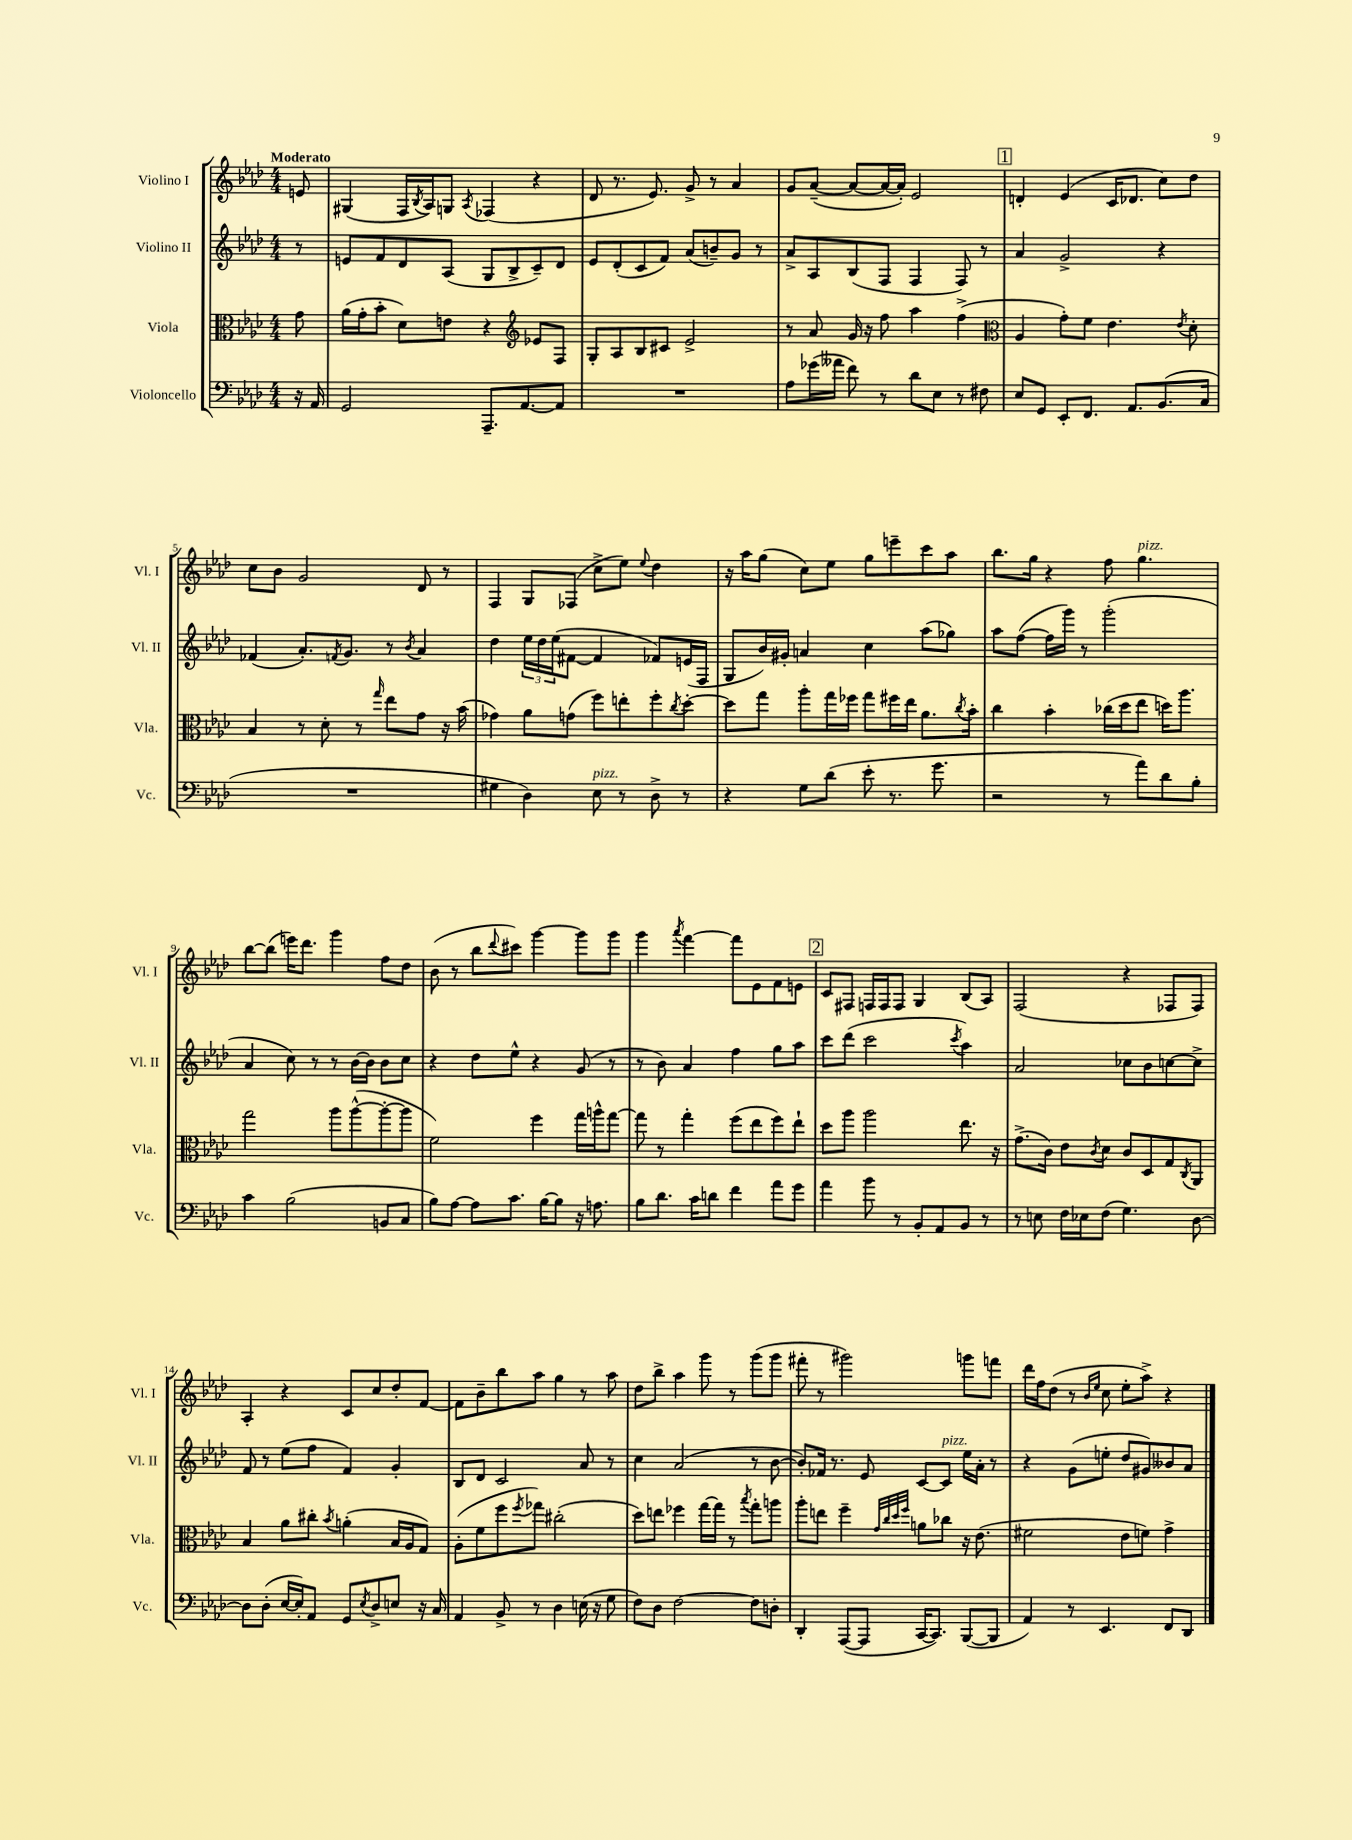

**kern	**kern	**kern	**kern
*staff4	*staff3	*staff2	*staff1
*clefF4	*clefC3	*clefG2	*clefG2
*k[b-e-a-d-]	*k[b-e-a-d-]	*k[b-e-a-d-]	*k[b-e-a-d-]
*M4/4	*M4/4	*M4/4	*M4/4
16r	8g\	8r	8e/
16AA-/	.	.	.
=	=	=	=
2GG/	(16a-\LL	8e/L	(4G#/
.	16g'\J	.	.
.	8b-'\J	8f/	.
.	8d-\L)	8d-/	16F/LL
.	.	.	8qB-/
.	.	.	16A-/J)
.	8e\J	(8A-/J	8G/J
.	.	.	8qA-/
8.AAA-~/L	4r	8G/L	(4F-/
.	.	8B-^/	.
[8.AA-/	.	.	.
*	*clefG2	*	*
.	8e-/L	8c~/)	4r
8AA-/]J	8F/J	8d-/J	.
=	=	=	=
1r	8G'/L	8e-/L	8d-/
.	8A-/	(8d-'/	8.r
.	8B-/	8c/	.
.	.	.	8.e-/)
.	8c#/J	8f/J)	.
.	2e-^/	(8a-/L	8g^/
.	.	8b~/)	8r
.	.	8g/J	4a-/
.	.	8r	.
=	=	=	=
8A-\L	8r	8a-^/L	8g/L
(16g-\L	8a-/	8A-/	([8a-~/J
16a--\JJ	.	.	.
8f\)	16g/	(8B-/	8a-/_L
.	16r	.	.
8r	8ff\	8F/J	16a-/_L
.	.	.	16a-'/]JJ)
8d-\L	4aa-\	4F/	2e-/
8E-\J	.	.	.
8r	(4ff^\	8F/)	.
8F#\	.	8r	.
=	=	=	=
*	*clefC3	*	*
8E-/L	4A-/	4a-/	4d'/
8GG/J	.	.	.
8EE-'/L	8g'\L)	2g^/	(4e-/
8.FF/J	8f\J	.	.
.	4.e-\	.	16c/LK
8.AA-/L	.	.	8.d-/J
(8.BB-/	.	4r	8cc\L)
.	8qe-/	.	.
.	8d-'\	.	8dd-\J
16C/Jk	.	.	.
=	=	=	=
1r	4B-/	(4f-/	8cc\L
.	.	.	8b-\J
.	8r	8.a-'/L)	2g/
.	8d-'\	.	.
.	.	8qf/	.
.	.	8.g/J	.
.	8r	.	.
.	16qqgg/	.	.
.	8ee-\L	8r	.
.	.	8qb-/	.
.	8g\J	4a-/	8d-/
.	16r	.	8r
.	(16b-\	.	.
=	=	=	=
4G#\	4g-\)	4dd-\	4F/
4D-\)	8a-\L	24ee-\LL	8G/L
.	.	24dd-\	.
.	.	(24ee-\J	.
.	(8g\J	[8f#\J	(8F-/J
8E-\	8ff\L)	4f#/]	8cc^\L
8r	8ee'\	.	8ee-\J)
.	.	.	8qqee-/
8D-^\	8ff'\	8f-/L)	4dd-\
.	8qcc/	.	.
8r	[8dd-'\J	(16e/L	.
.	.	16F/JJ	.
=	=	=	=
4r	8dd-\]L	8G/L	16r
.	.	.	16aa-\LK
.	8gg\J	16b-/L)	(8gg\J
.	.	16g#'/JJ	.
8G\L	8aa-'\L	4a/	8cc\L)
(8d-\J	16gg\L	.	8ee-\J
.	16ff-\JJ	.	.
8e-'\	8gg\L	4cc\	8gg\L
8.r	16ff#\L	.	8eee~\
.	16ee-\JJ	.	.
.	8.a-\L	(8aa-\L	8ccc\
8.g\	.	.	.
.	.	8gg-\J)	8aa-\J
.	8qcc/	.	.
.	16b-'\Jk	.	.
=	=	=	=
2r	4cc\	8aa-\L	8.bb-\L
.	.	([8ff\J	.
.	.	.	16gg\Jk
.	4b-'\	16ff\]LL	4r
.	.	16ggg\JJ)	.
.	.	8r	.
8r	(16cc-\LL	(2ggg'\	8ff\
.	16dd-\J	.	.
8a-\L)	8ee-\J	.	4.gg\
8d-\	16dd\LK)	.	.
.	8.aa-\J	.	.
8B-'\J	.	.	.
=	=	=	=
4c\	2gg\	4a-/	[8bb-\L
.	.	.	(8bb-\]J
(2B-\	.	8cc\)	16eee\LK)
.	.	.	8.ddd-\J
.	.	8r	.
.	8aa-\L	8r	4ggg\
.	([8aa-^^\	[16b-\LL	.
.	.	16b-\]JJ	.
8BB/L	8aa-'\_	8b-\L	8ff\L
8C/J	8aa-\]J	8cc\J	8dd-\J
=	=	=	=
8B-\L)	2f\)	4r	(8b-\
[8A-\J	.	.	8r
8A-\]L	.	8dd-\L	8bb-\L
.	.	.	8qqddd-/
8.c\J	.	8ee-^^\J	8ccc#\J)
.	4ff\	4r	[4ggg\
[16B-\LK	.	.	.
8B-\]J	.	.	.
16r	16gg\LL	(8g/	8ggg\]L
8.A\	16aa^^\J	.	.
.	[8gg\J	8r	8ggg\J
=	=	=	=
8B-\L	8gg\]	8r	4ggg\
8.d-\J	8r	8b-\)	.
.	.	.	8qaaa-/
.	4gg'\	4a-/	[4fff\
16c\LK	.	.	.
8d\J	.	.	.
4f\	(8ff\L	4ff\	8fff\]L
.	8ee-\	.	8e-\
8a-\L	8ff\)	8gg\L	8f\
8g\J	8ee-`\J	8aa-\J	8e\J
=	=	=	=
4a-\	8dd-\L	8ccc\L	8c/L
.	8aa-\J	(8ddd-\J	8F#/J
8b-\	2aa-\	2ccc\	16F/LL
.	.	.	16F/J
8r	.	.	8F/J
8BB-'/L	.	.	4G/
8AA-/	.	.	.
.	.	8qccc/	.
8BB-/J	8.ee-\	4aa-\)	(8B-/L
8r	.	.	8A-/J)
.	16r	.	.
=	=	=	=
8r	(8.g^\L	2a-/	(2F/
8E\	.	.	.
.	16c\Jk)	.	.
16F\LL	8e-\L	.	.
16E-\J	.	.	.
.	8qc/	.	.
(8F\J	8d-\J	.	.
4.G\)	8c/L	8cc-\L	4r
.	8D-/	8b-\	.
.	8G/	[8cc\	8F-/L
.	8qC/	.	.
[8D-\	8AA-/J	8cc^\]J	8F-/J)
=	=	=	=
8D-\]L	4B-/	8f/	4A-'/
(8D-'\J	.	8r	.
[16E-/LL	8a-\L	(8ee-\L	4r
16E-'/]J)	.	.	.
8AA-/J	8cc#'\J	8ff\J	.
.	8qb-/	.	.
8GG/L	(4a'\	4f/)	8c/L
8qE-/	.	.	.
8D-^/	.	.	8cc/
8E/J	16B-/LL	4g'/	8dd-'/
.	16A-/J	.	.
16r	8G/J)	.	[8f/J
16C/	.	.	.
=	=	=	=
4AA-/	(8A-'\L	8B-/L	8f\]L
.	8f\	8d-/J	8b-~\
8BB-^/	8ff\	2c/	8bb-\
.	8qff/	.	.
8r	8gg-\J)	.	8aa-\J
4D-\	(2cc#'\	.	4gg\
(16E\	.	8a-/	8r
16r	.	.	.
8G\	.	8r	8aa-\
=	=	=	=
8F\L)	8dd-\L)	4cc\	8dd-\L
8D-\J	8ee\J	.	8bb-^\J
[2F\	4ff-\	(2a-/	4aa-\
.	[16gg\LL	.	8ggg\
.	16gg\]JJ	.	.
.	8r	.	8r
.	8qbb-/	.	.
8F\]L	8gg'\L	8r	(8ggg\L
8D'\J	8aa\J	[8b-\	8ggg\J
=	=	=	=
4DD-'/	8aa-'\L	8b-'/]L)	8fff#'\
.	8ee\J	16f-/Jk	8r
.	.	8.r	.
([8AAA-/L	4ff~\	.	2ggg#\)
8AAA-/]J	.	8e-/	.
.	32qqg/LLL	.	.
.	32qqcc/	.	.
.	32qqdd-/	.	.
.	32qqff/JJJ	.	.
[16CC/LK	8a\L	[8c/L	.
8.CC/]J)	.	.	.
.	8cc-\J	8c/]J	.
([8BBB-/L	16r	16ee-\LL	8ggg\L
.	(8.e-\	16a-'\JJ	.
8BBB-/]J	.	8r	8fff\J
=	=	=	=
4AA-/)	2f#\	4r	16ddd-\LL
.	.	.	16ff\J
.	.	.	(8dd-\J
8r	.	(8g\L	8r
.	.	.	16qqb-/LL
.	.	.	16qqee-/JJ
4.EE-/	.	8ee'\J	8cc\
.	8e-\L	8dd-/L	8ee-'\L
.	8f\J)	8g#/)	8aa-^\J)
8FF/L	4g^\	8b--/	4r
8DD-/J	.	8a-/J	.
==	==	==	==
*-	*-	*-	*-
